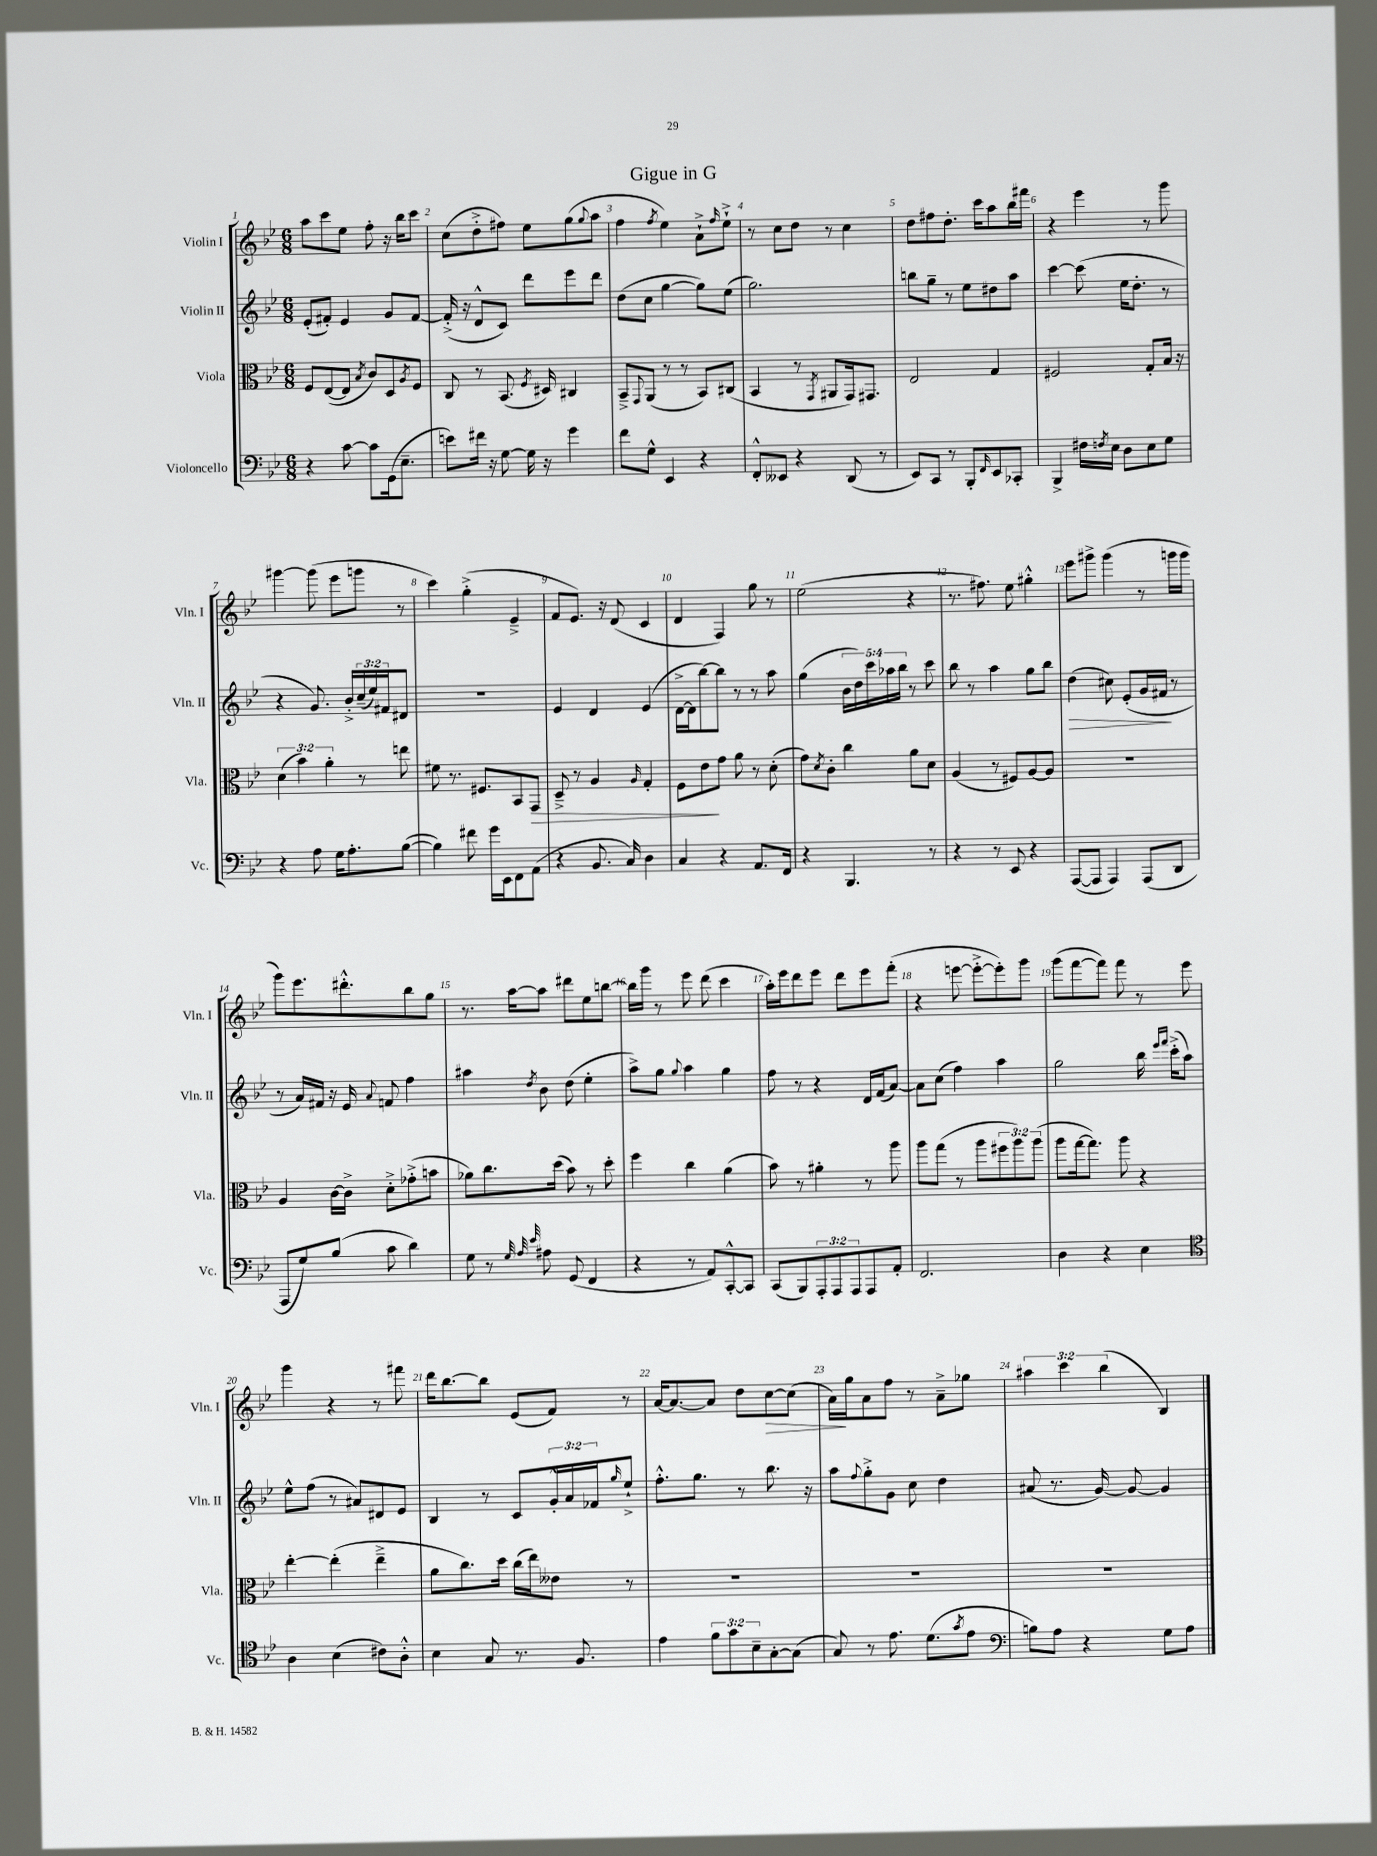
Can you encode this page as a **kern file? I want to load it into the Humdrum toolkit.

**kern	**kern	**kern	**kern
*staff4	*staff3	*staff2	*staff1
*clefF4	*clefC3	*clefG2	*clefG2
*k[b-e-]	*k[b-e-]	*k[b-e-]	*k[b-e-]
*M6/8	*M6/8	*M6/8	*M6/8
4r	8F	(8e-'	8aa
.	([8E-	8f#')	8ccc
[8c	8E-]	4e-	8ee-
.	8qB-	.	.
8c]	8c)	.	8ff'
(16GG	8D	8g	16r
8.E-~	.	.	16bb-
.	8qA	.	.
.	8F	[8f#	8ccc
=	=	=	=
8e)	8C	(16f#'^]	(8cc
.	.	16r	.
16f#	8r	8d^^	8dd'^
16r	.	.	.
[8G	(8.BB-	8c)	8ff#)
16G]	.	8ddd	8ee-
.	8qF	.	.
16r	16D#)	.	.
4g	4C#	8eee-	(8gg
.	.	.	8qqgg
.	.	8ddd	8aa
=	=	=	=
8f	8BB-~^	(8dd	4ff
.	8qqGG	.	.
8G^^	(8AA	8cc	.
.	.	.	8qff
4EE-	8r	[4gg	4ee-)
.	8r	.	.
4r	8BB-)	8gg])	8a`^
.	.	.	16qqff
.	(8C#	(8ee-	8ee-`^
=	=	=	=
8FF'^^	4BB-	2.gg)	8r
8EE--	.	.	8cc
4r	8r	.	8dd
.	8qGG	.	.
.	8AA#	.	8r
(8DD	16GG)	.	4cc
.	8.GG#	.	.
8r	.	.	.
=	=	=	=
8EE-)	2E-	8bb	8dd
8CC	.	8gg~	8ff#
8r	.	8r	8.dd'
8BBB-'	.	8ee-	.
.	.	.	16ccc
16qqFF	.	.	.
8EE-	4G	8dd#	8aa
8CC-'	.	8aa	16bb-
.	.	.	16fff#
=	=	=	=
4BBB-^	2F#	[4ccc	4r
16F#	.	(8ccc]	4eee-
8qF	.	.	.
16E-	.	.	.
8D	.	16ee-	.
.	.	8.dd'	.
8E-	8G'	.	8r
8G	16B-	8r	8ggg
.	16r	.	.
=	=	=	=
4r	(6d	4r	[4ggg#
.	6b-)	.	.
8A	.	8.g)	(8ggg#]
.	6a'	.	.
16G	.	.	8eee-
8.A'	.	16b-'^	.
.	8r	(24cc~	8ggg
.	.	24ee-)	.
.	.	24f#	.
([8B-	8ee	8d#	8r
=	=	=	=
4B-])	8f#	2.r	4ccc)
.	8.r	.	.
8f#	.	.	(4gg'^
.	8.F#	.	.
16g	.	.	.
16EE-	.	.	.
8FF	8BB-	.	4e-~^
(8AA	8GG	.	.
=	=	=	=
4r	8D~^	4e-	8f
.	8r	.	8.e-)
8.BB-	4A	4d	.
.	.	.	16r
.	.	.	(8d
16C)	.	.	.
.	16qqA	.	.
4D	4G'	(4e-	4c
=	=	=	=
4C	8F	[16d^	4d
.	.	16d]	.
.	8e-	[8bb-)	.
4r	8g	8bb-]	4F)
.	8a	8r	.
8.AA	8r	8r	8gg
.	(8d'	8aa	8r
16FF	.	.	.
=	=	=	=
4r	8g)	(4gg	(2ee-
.	8qd	.	.
.	8c'	.	.
4.BBB-	4cc	20b-	.
.	.	20dd)	.
.	.	20ccc	.
.	.	20aa-	.
.	.	20bb-	.
.	8a	8r	4r
8r	8d	8ccc	.
=	=	=	=
4r	(4A	8bb-	8.r
.	.	8r	.
.	.	.	8.ff#)
8r	8r	4aa	.
8EE-	8F#)	.	8ee-
4r	[8A	8gg	4gg#'^^
.	8A]	8bb-	.
=	=	=	=
([8AAA	2.r	(4dd	8eee-
8AAA]	.	.	8ggg#^
4AAA)	.	8cc#)	(4ggg#
.	.	(8e-'	.
(8AAA	.	16g	8r
.	.	16f#	.
8DD	.	8r	16ggg
.	.	.	16ggg
=	=	=	=
8AAA	4A	8r	8ggg)
8G)	.	16a)	8.eee-
.	.	16f#	.
(8B-	[16c	16r	.
.	16c^]	16e-	8.ddd#'^^
.	.	8qqa	.
8c	8d'^	8f	.
4d)	(8g-'^	4ff	8bb-
.	8b	.	8gg
=	=	=	=
8G	8a-)	4aa#	8.r
8r	8.cc	.	.
.	.	.	[16aa
32qqG	.	.	.
32qqA	.	.	.
32qqe-	.	8qdd	.
8A#	.	8b-	8aa]
.	(16dd	.	.
(8GG	8b-)	(8dd	8ddd#
4FF	8r	4ee-'	8ee-
.	8dd'	.	[8bb
=	=	=	=
4r	4ff	8aa^)	16bb]
.	.	.	16ggg
.	.	8gg	8r
.	.	8qqgg	.
8r	4cc	4aa	8eee-
8AA)	.	.	(8ddd
[8CC'^^	(4a	4gg	4ccc
8CC]	.	.	.
=	=	=	=
(8CC	8b-)	8ff	16aa')
.	.	.	16eee-
8BBB-)	8r	8r	8ddd
12AAA'	4a#'	4r	8eee-
12AAA	.	.	.
.	.	.	8ddd
12AAA	.	.	.
8AAA	8r	16d	8eee-
.	.	(16f	.
8AA'	8aa	[8a)	(8fff'
=	=	=	=
2.FF	8aa	8a]	4r
.	(8gg	(8cc	.
.	8r	4ff)	[8eee
.	8aa	.	8eee'^_
.	12ff#	4aa	8eee'])
.	12aa)	.	.
.	.	.	8ggg
.	(12aa	.	.
=	=	=	=
4D	8aa	2gg	(8ggg
.	[16gg	.	[8fff
.	8.gg])	.	.
4r	.	.	8fff])
.	8aa	.	8fff
4E-	4r	16bb-	8r
.	.	16qqeee-	.
.	.	16qqfff	.
.	.	(16ccc'^	.
.	.	8aa)	8eee-
=	=	=	=
*clefC4	*	*	*
4A	[4ee-'	8ee-^^	4ggg
.	.	(8ff	.
(4B-	(4ee-']	8r	4r
.	.	8a#)	.
8c#)	4ee-~^	8d#	8r
8A'^^	.	8e-	8fff#
=	=	=	=
4B-	8a	4B-	16ddd
.	.	.	[8.bb-
.	8.cc)	.	.
8G	.	8r	8bb-]
.	16dd	.	.
8.r	(16cc	8c	(8e-
.	16ee-)	.	.
.	8e--	24g'^^	8f)
.	.	24a	.
8.F	.	.	.
.	.	24f-	.
.	.	16qqgg	.
.	8r	8ee-`^	8r
=	=	=	=
4e-	2.r	8.ff'^^	[16a
.	.	.	8.a_
.	.	8.gg	.
12f	.	.	8a]
12g	.	.	.
.	.	8r	8dd
12B-~	.	.	.
[8G'	.	8.bb-	[8cc
(8G]	.	.	(8cc]
.	.	16r	.
=	=	=	=
8G)	2.r	8aa	16a)
.	.	.	16gg
.	.	8qqff	.
8r	.	8gg'^	8a
8.e-	.	8g	8ff
.	.	8cc	8r
(8.d	.	.	.
.	.	4dd	8a~^
8qg	.	.	.
8e-	.	.	8gg-
=	=	=	=
*clefF4	*	*	*
8B)	2.r	(8a#	6aa#
8A	.	8.r	.
.	.	.	6ccc
4r	.	.	.
.	.	[16g)	.
.	.	.	(6bb-
.	.	8g_	.
8G	.	4g]	4B-)
8A	.	.	.
==	==	==	==
*-	*-	*-	*-
